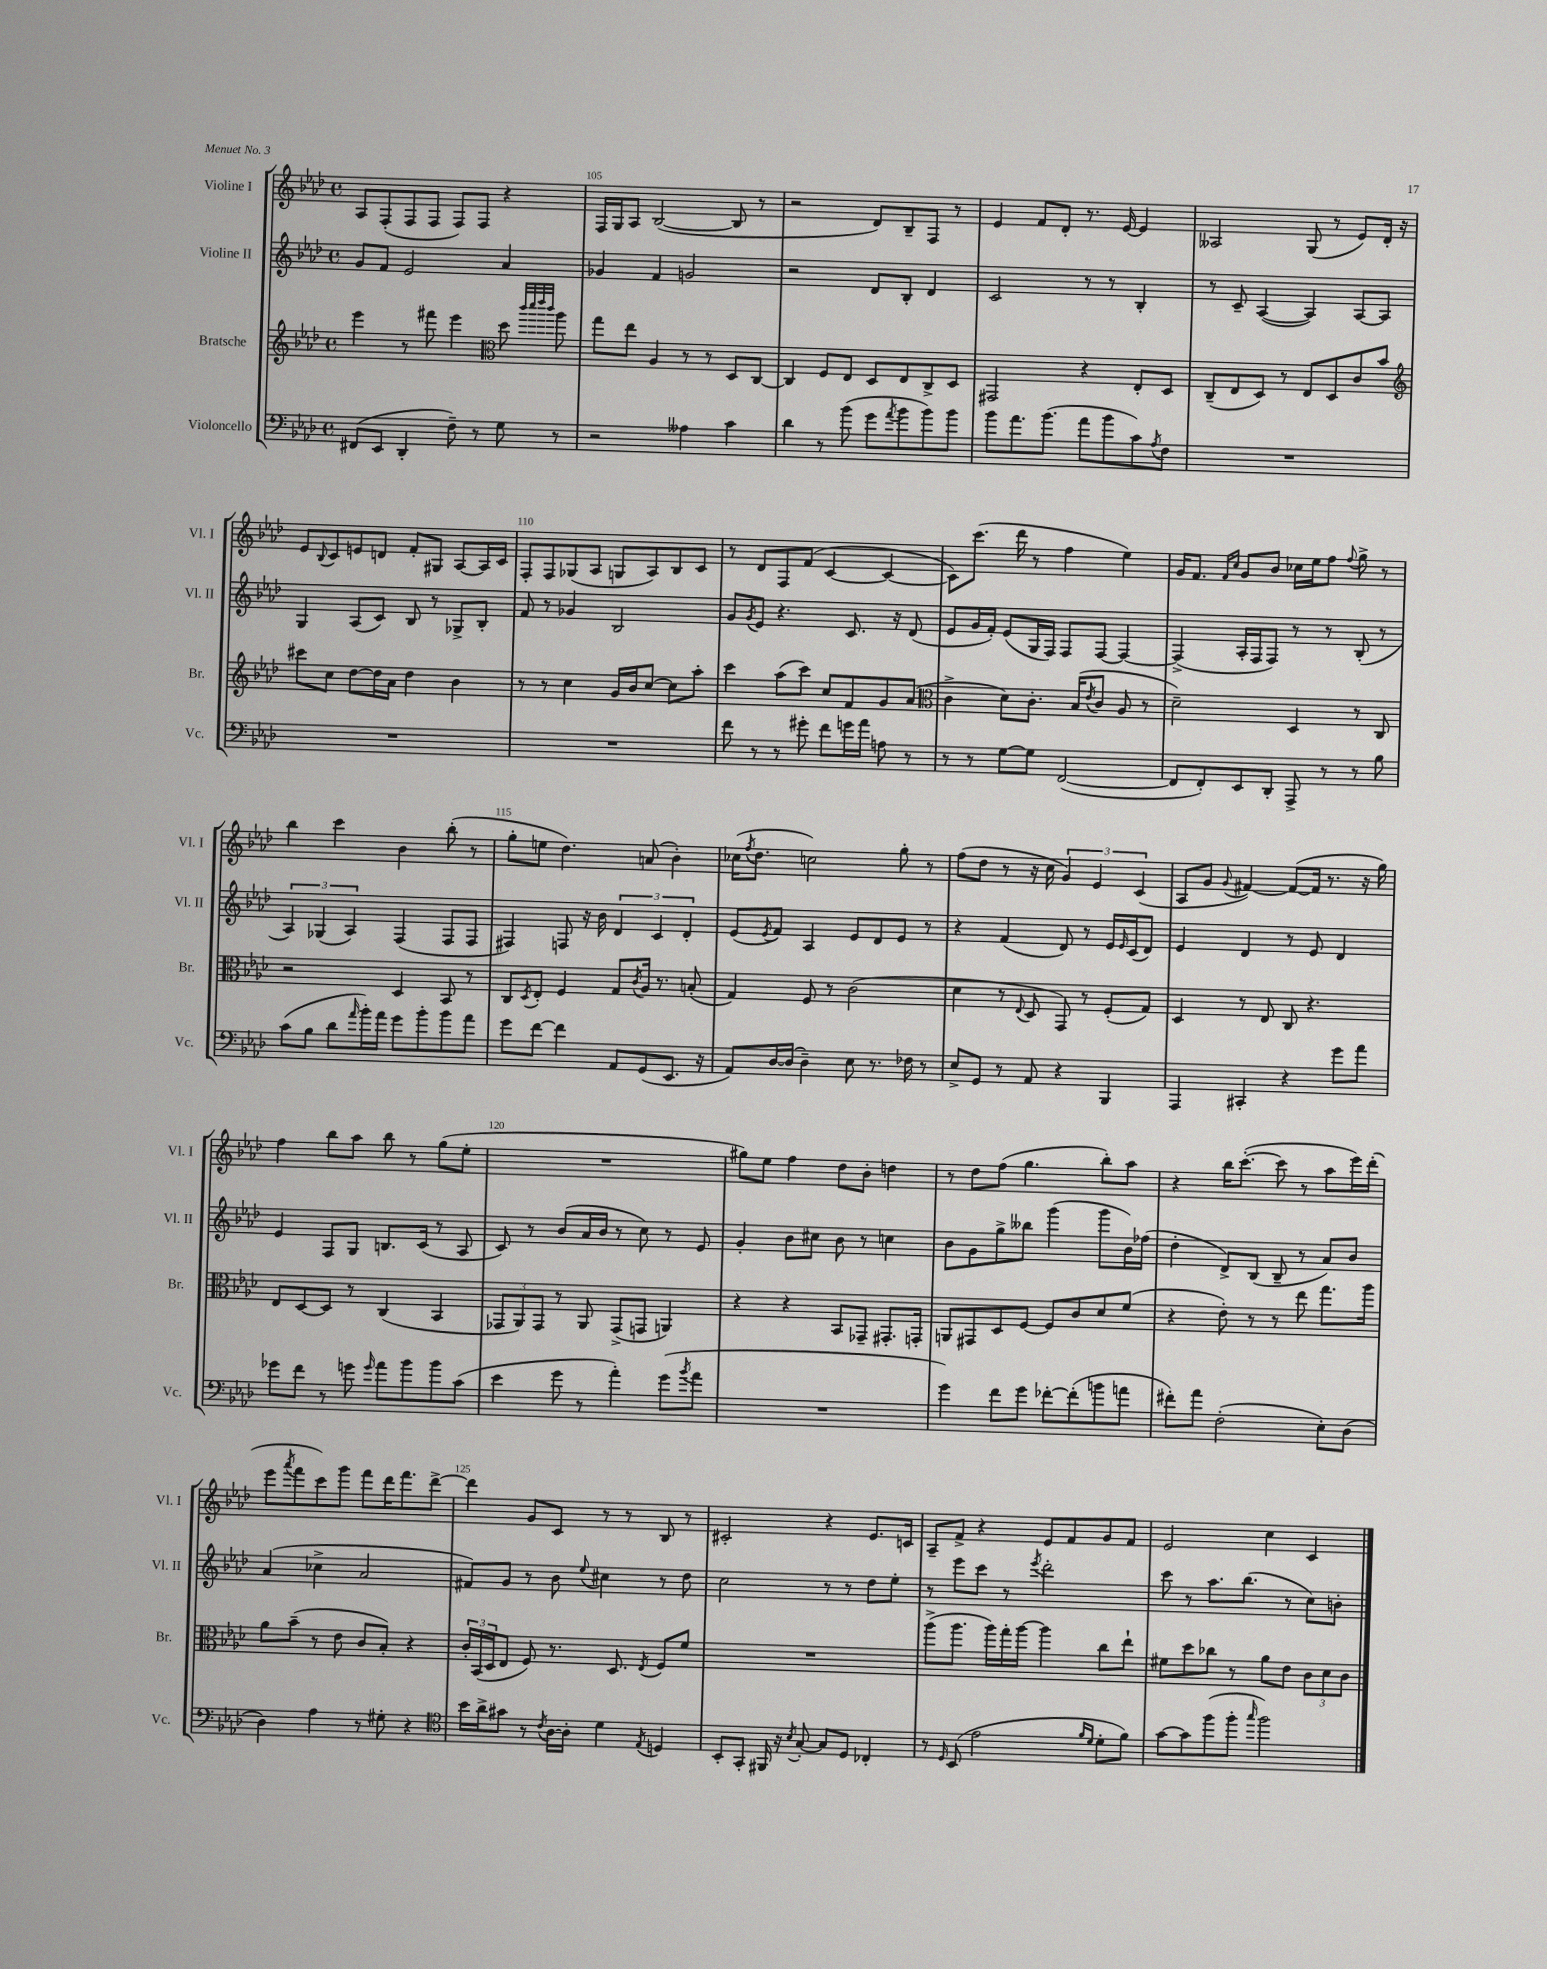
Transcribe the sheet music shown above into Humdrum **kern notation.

**kern	**kern	**kern	**kern
*staff4	*staff3	*staff2	*staff1
*clefF4	*clefG2	*clefG2	*clefG2
*k[b-e-a-d-]	*k[b-e-a-d-]	*k[b-e-a-d-]	*k[b-e-a-d-]
*M4/4	*M4/4	*M4/4	*M4/4
*met(c)	*met(c)	*met(c)	*met(c)
(8FF#/L	4eee-\	8g/L	8A-/L
8EE-/J	.	8f/J	(8F'/
4DD-'/	8r	2e-/	8F/
.	8fff#\	.	8F/J
8F~\)	4eee-\	.	8F/L)
8r	.	.	8F/J
*	*clefC3	*	*
8G\	8dd-\	4a-/	4r
.	32qqccc/LLL	.	.
.	32qqddd-/	.	.
.	32qqeee-/	.	.
.	32qqccc/JJJ	.	.
8r	8aa-\	.	.
=	=	=	=
2r	8gg\L	4g-/	16F/LL
.	.	.	16G/J
.	8ee-\J	.	8A-/J
.	4A-/	4f/	([2B-/
4A--\	8r	2g/	.
.	8r	.	.
4c\	8D-/L	.	8B-/]
.	[8C/J	.	8r
=	=	=	=
4d-\	4C/]	2r	2r
8r	8F/L	.	.
(8b-\	8E-/J	.	.
8g\L	8D-/L	8d-/L	8d-/L)
8qa-/	.	.	.
8b-\	8E-/	8B-'/J	8B-~/
8b-\)	8C^/	4d-/	8F/J
8b-\J	8D-/J	.	8r
=	=	=	=
8b-\L	2GG#/	2c/	4e-/
8.a-\	.	.	.
.	.	.	8f/L
(8.b-\J	.	.	.
.	.	.	8d-'/J
8a-\L	4r	8r	8.r
8b-\	.	8r	.
.	.	.	[16e-/
8c\)	8E-'/L	4B-'/	4e-/]
8qA-/	.	.	.
8F\J	8D-/J	.	.
=	=	=	=
1r	(8C~/L	8r	2A--/
.	8E-/	8c~/	.
.	8D-/J)	([4A-/	.
.	8r	.	.
.	8E-/L	4A-/])	(8G/
.	8D-/	.	8r
.	8c/	[8A-/L	8e-/L)
.	8b-/J	8A-/]J	16d-'/Jk
.	.	.	16r
=	=	=	=
*	*clefG2	*	*
1r	8ccc#\L	4G/	8e-/L
.	.	.	8qqB-/
.	8cc\J	.	8c/
.	[8dd-\L	(8A-/L	8e/
.	16dd-\]L	8c/J)	8d/J
.	16a-\JJ	.	.
.	4dd-\	8B-/	8f'/L
.	.	8r	8G#/J
.	4b-\	8G-^/L	[8A-/L
.	.	8B-'/J	16A-/]L
.	.	.	16c/JJ
=	=	=	=
1r	8r	8f/	8F'/L
.	8r	8r	8F/
.	4cc\	4g-/	(8G-/
.	.	.	8A-/J
.	16g/LL	2B-/	8G/L
.	16b-/J	.	.
.	[8cc/J	.	8A-/)
.	8cc\]L	.	8B-/
.	8aa-'\J	.	8c/J
=	=	=	=
8f\	4ccc\	8g/L	8r
.	.	8qg/	.
8r	.	8e-/J	8d-/L
8r	(8aa-\L	4.r	8F/
8g#'\	8ccc\J)	.	(8f/J
8f\L	8cc/L	.	[4c/
16g\L	8f/	8.c/	.
16a-\JJ	.	.	.
8A\	8g/	.	4c/_
.	.	16r	.
8r	(8a-/J	(8d-/	.
=	=	=	=
*	*clefC3	*	*
8r	4c^\	8e-/L	8c\]L)
8r	.	16g/L	(8.ccc\J
.	.	16f'/JJ)	.
[8G\L	8d-\L)	(8e-/L	.
.	.	.	16ddd-\
8G\]J	8.c'\J	16G/L	8r
.	.	16F/JJ)	.
([2FF/	.	8F/L	4ff\
.	(16B-/LK	.	.
.	8qe-/	.	.
.	8c/J	[8F/J	.
.	8A-/	4F/_	4ee-\)
.	8r	.	.
=	=	=	=
8FF/]L	2d-~\)	(4F^/]	16g/LK
.	.	.	8.f/J
8FF'/)	.	.	.
.	.	.	16qqf/LL
.	.	.	16qqcc/JJ
8EE-/	.	16A-'/LL	8g/L
.	.	16F/J	.
8DD-'/J	.	8F/J)	8b-/J
8AAA-^/	4D-/	8r	16cc-\LL
.	.	.	16ee-\J
8r	.	8r	8ff\J
.	.	.	8qqff/
8r	8r	(8B-'/	8gg^\
8B-\	8C/	8r	8r
=	=	=	=
(8c\L	2r	6A-/)	4bb-\
8B-\J	.	.	.
.	.	(6G-/	.
8d-\L	.	.	4ccc\
.	.	6A-/)	.
16qqa-/	.	.	.
16b-'\L)	.	.	.
16a-\JJ	.	.	.
8g\L	4D-/	(4F/	4b-\
8b-'\	.	.	.
8b-\	8BB-/	8F/L	(8bb-'\
8a-\J	8r	8F/J	8r
=	=	=	=
8g\L	8C/L	4F#/)	8gg'\L
.	8qD-/	.	.
[8f\J	8E-'/J	.	8ee\J
4f\]	4F/	8F/	4.dd-\)
.	.	16r	.
.	.	16b-\	.
8AA-/L	8G/L	6d-/	.
.	8qc/	.	.
(8GG/	16A-/Jk	.	(8a/
.	.	6c/	.
.	8.r	.	.
8.EE-/J	.	.	4b-'\)
.	.	6d-'/	.
.	(8B'/	.	.
16r	.	.	.
=	=	=	=
8AA-/L)	4G/)	(8e-/L	(16cc-\LK
.	.	.	8qff/
.	.	.	8.dd-\J
.	.	8qe-/	.
[16D-/L	.	8f/J)	.
(16D-/]JJ	.	.	.
4D-~\)	8F/	4A-/	2cc\)
.	8r	.	.
8E-\	(2c\	8e-/L	.
8.r	.	8d-/	.
.	.	8e-/J	8gg'\
16F-\	.	.	.
8r	.	8r	8r
=	=	=	=
8E-^/L	4d-\	4r	(8ff\L
8GG/J	.	.	8dd-\J
8r	8r	(4f/	8r
.	8qqE-/	.	.
8AA-/	8D-/	.	16r
.	.	.	16cc\
4r	8GG/)	8d-/)	6g/)
.	8r	8r	.
.	.	.	6e-/
4BBB-/	(8F'/L	16e-/LL	.
.	.	16qqe-/	.
.	.	(16c/J	.
.	.	.	(6c/
.	8G/J)	8d-/J)	.
=	=	=	=
4AAA-/	4D-/	4e-/	8A-/L
.	.	.	8g/J
.	.	.	8qqg/
4CC#'/	8r	4d-/	[4f#/)
.	8E-/	.	.
4r	8C/	8r	(8f#/_L
.	4.r	8e-/	16f#/]Jk
.	.	.	8.r
8g\L	.	4d-/	.
8a-\J	.	.	16r
.	.	.	16gg\)
=	=	=	=
8g-\L	8E-/L	4e-/	4ff\
8f\J	[8D-/	.	.
8r	8D-/]J	8F/L	8bb-\L
8g\	8r	8G/J	8aa-\J
16qqg/	.	.	.
8a-\L	(4C/	8.B/L	8bb-\
8b-\	.	.	8r
.	.	(16c/Jk	.
8b-\	4BB-/	8r	(8gg\L
(8c\J	.	8A-/	8ee-'\J
=	=	=	=
4e-\	12GG-/L	8c/)	1r
.	12AA-/)	.	.
.	.	8r	.
.	12GG-/J	.	.
8g\	8r	(8b-/L	.
8r	8AA-/	16a-/L	.
.	.	16b-/JJ	.
4a-'\)	(8GG-^/L	8r	.
.	8GG/J	8cc\)	.
(8g\L	4AA/)	8r	.
8qb-/	.	.	.
8a-\J	.	8e-/	.
=	=	=	=
1r	4r	4g'/	8gg#\L)
.	.	.	8ee-\J
.	4r	8b-\L	4ff\
.	.	8cc#\J	.
.	8BB-/L	8b-\	8dd-\L
.	8GG-~/J	8r	8b-'\J
.	8.GG#'/L	4cc\	4dd\
.	16GG'/Jk	.	.
=	=	=	=
4g\)	8AA/L	8b-\L	8r
.	8GG#/	8g\	8dd-\L
8f\L	8D-/	8gg^\	(8ff\J
8g\J	[8F/J	8bb--\J	4.gg\
[8f-'\L	8F/]L	(4ggg\	.
(8f-'\]	8c/	.	.
8b\	8d-/	8ggg\L	8bb-'\L)
8a\J	(8f/J	16b-\L)	8aa-\J
.	.	(16ff-\JJ	.
=	=	=	=
8f#'\L)	4r	4dd-'\	4r
8a-\J	.	.	.
(2F'\	8e-'\)	8d-^/L)	16bb-\LK
.	.	.	([8.ccc'\J
.	8r	(8B-/J	.
.	8r	8B-~/	8ccc\]
.	8ee-\	8r	8r
8E-'\L)	8.gg\L	8a-/L)	8aa-\L
(8D-\J	.	8b-/J	16eee-\L)
.	16aa-\Jk	.	(16ddd-'\JJ
=	=	=	=
4D-\)	8a-\L	(4a-/	8eee-\L
.	.	.	8qaaa-/
.	(8b-~\J	.	8fff\
4A-\	8r	4cc-^\	8ccc\)
.	8e-\	.	8ggg\J
8r	8c/L	2a-/	8fff\L
8G#'\	8B-'/J)	.	16ddd-\K
.	.	.	8.fff\
4r	4r	.	.
.	.	.	[8ddd-^\J
=	=	=	=
*clefC4	*	*	*
16b-\LL	24c'/LL	8f#/L)	4ddd-\]
.	(24BB-/	.	.
16a-^\J	.	.	.
.	24D-/J	.	.
8g#\J	8E-/J	8g/J	.
8r	8F/)	8r	8g/L
8qc/	.	.	.
[16A-\LL	8.r	8b-\	8c/J
16A-'\]JJ	.	.	.
.	.	8qqee-/	.
4d-\	.	4cc#\	8r
.	8.D-/	.	.
.	.	.	8r
8qE-/	8qE-/	.	.
4D/	8F/L	8r	8B-/
.	8f/J	8dd-\	8r
=	=	=	=
8BB-'/L	1r	2cc\	2c#'/
8GG'/J	.	.	.
16FF#/	.	.	.
16r	.	.	.
8qB-/	.	.	.
[8G'/	.	.	.
8G/]L	.	8r	4r
8D-/J	.	8r	.
4C-'/	.	8dd-\L	8.e-/L
.	.	8ee-'\J	.
.	.	.	16c/Jk
=	=	=	=
8r	(8aa-^\L	8r	8A-~/L
16qqD-/	.	.	.
(8BB-/	8.aa-\J	8eee-\L	8f^/J
2e-\	.	8ccc\J	4r
.	16aa-\LL)	.	.
.	16gg'\	8r	.
.	[16aa-\JJ	.	.
.	.	8qeee-/	.
.	4aa-\]	2ddd-'\	8e-/L
.	.	.	8f/
16qqf/LL	.	.	.
16qqd-/JJ	.	.	.
8d-'\L	8cc\L	.	8g/
8f\J)	8ee-`\J	.	8f/J
=	=	=	=
[8g\L	8f#\L	8ccc\	2e-/
8g\]	8dd-\	8r	.
(8ff\	8cc-\J	8.aa-\L	.
8ff'\J	8r	.	.
.	.	(8.bb-\J	.
16qqgg/	.	.	.
2ff\)	8a-\L	.	4cc\
.	8e-\J	8r	.
.	12c\L	8cc\L)	4c/
.	12d-\	.	.
.	.	8b'\J	.
.	12c\J	.	.
==	==	==	==
*-	*-	*-	*-
